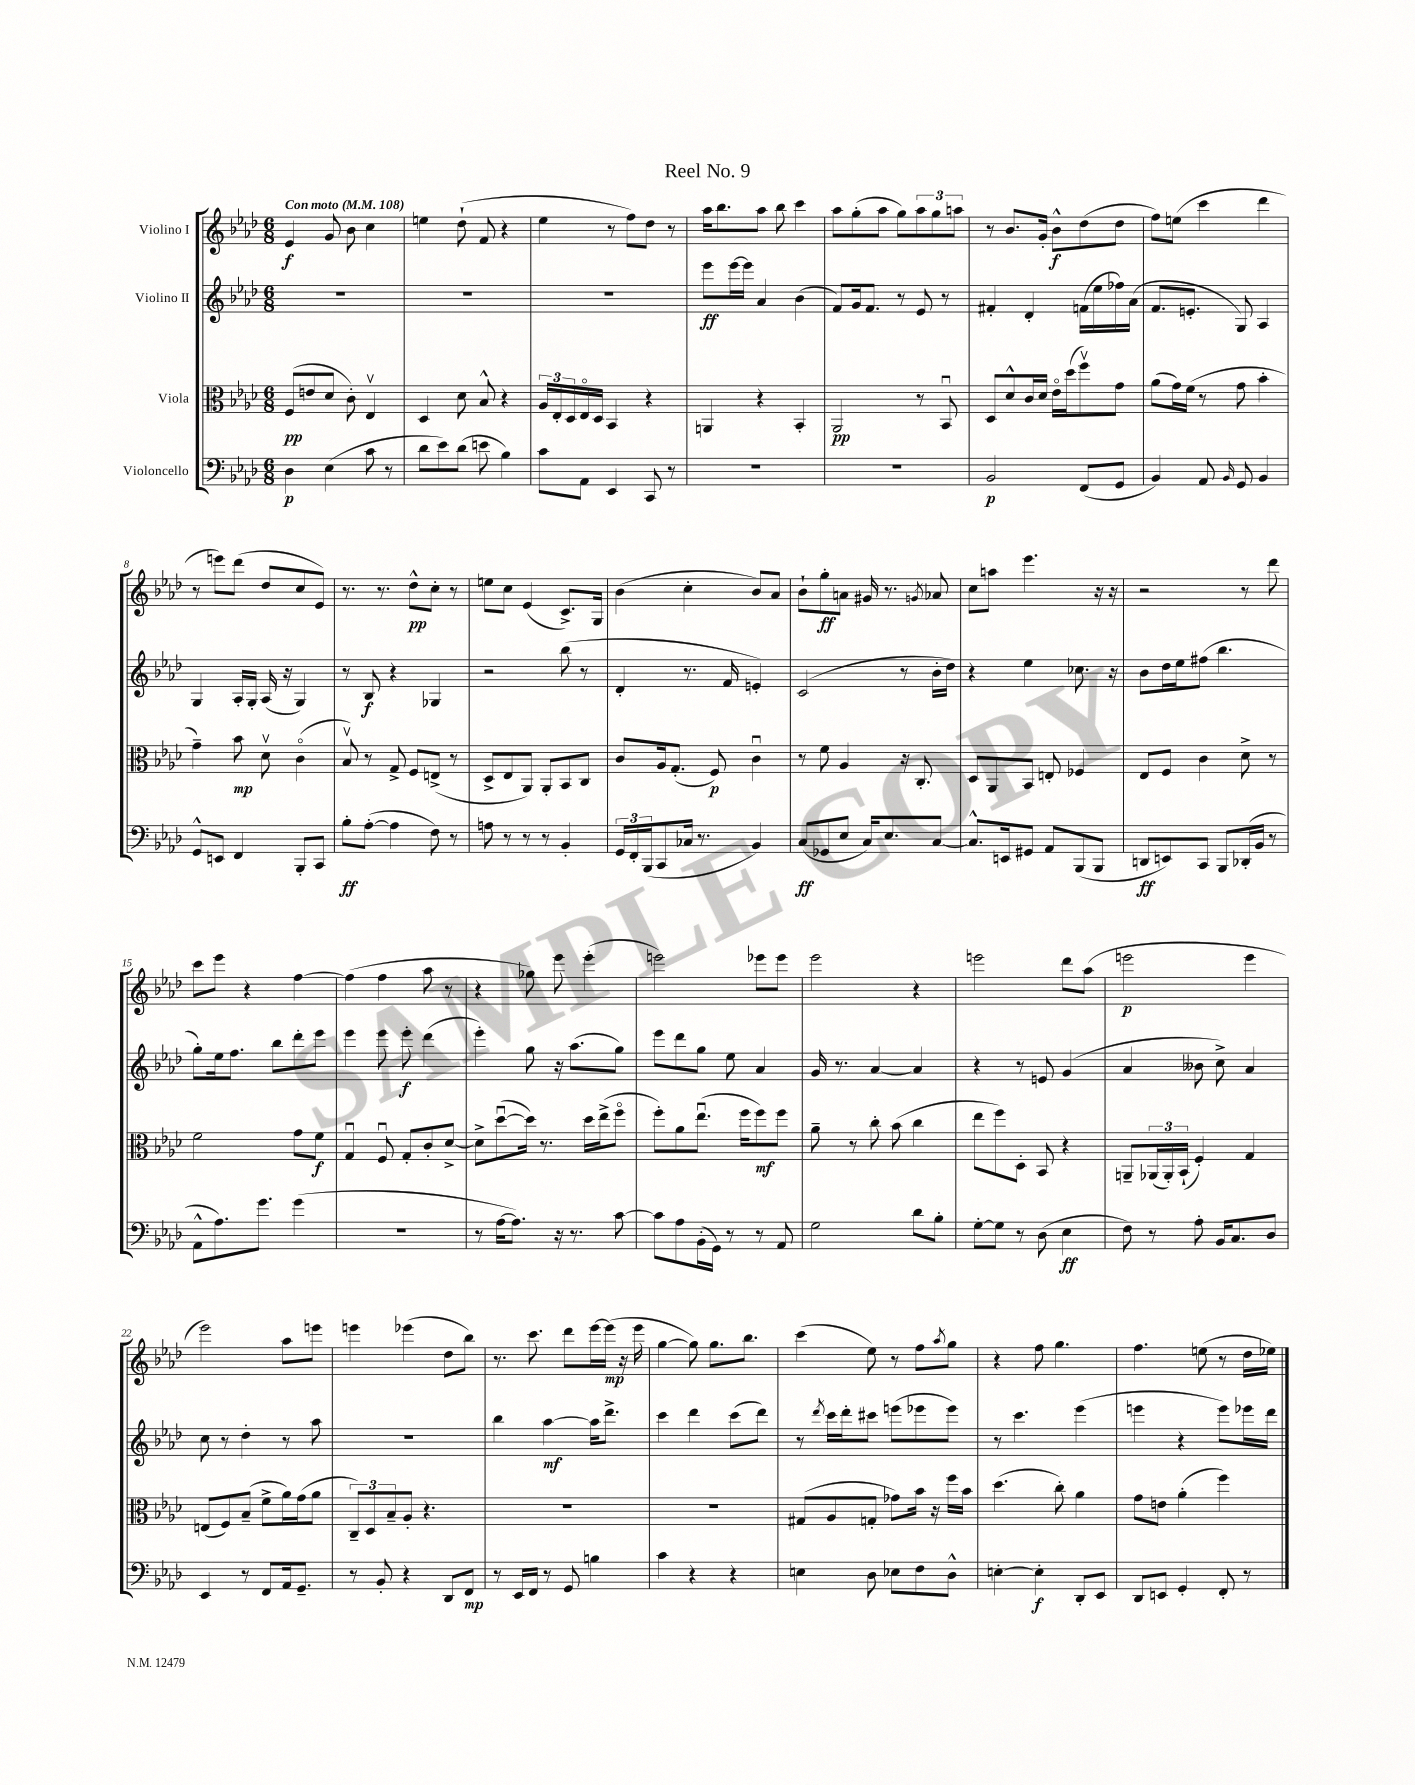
\header { title = "Reel No. 9" }
<<
\new StaffGroup <<
\new Staff = "s0" \with { instrumentName = "Violino I" } {
    \clef treble \key aes \major \numericTimeSignature \time 6/8 \tempo "Con moto" 4 = 108
    ees'4\f g'8 bes'8 c''4 |
    e''4 des''8-!( f'8 r4 |
    ees''4 r8 f''8) des''8 r8 |
    aes''16 bes''8. aes''8 bes''8 c'''4 |
    aes''8 g''8-.( aes''8 g''8) \tuplet 3/2 { aes''8 g''8 a''8 } |
    r8 bes'8. g'16-. bes'8-^\f des''8( des''8 |
    f''8) e''8( c'''4 des'''4 |
    r8 e'''8) des'''8( des''8 c''8 ees'8) |
    r8. r8. des''8-^\pp c''8-. r8 |
    e''8 c''8 ees'4( c'8.->) g16 |
    bes'4( c''4-. bes'8) aes'8 |
    bes'8-! g''8-.\ff a'8 gis'16 r8. \acciaccatura { g'8 } aes'8 |
    c''8 a''8 ees'''4. r16 r16 |
    r2 r8 des'''8 |
    c'''8 ees'''8 r4 f''4~ |
    f''4( f''4 aes''8 r8 |
    r4 ges''8) ees'''8 ees'''4-.( |
    e'''2) ees'''8 ees'''8 |
    ees'''2 r4 |
    e'''2 des'''8 aes''8( |
    e'''2\p e'''4 |
    ees'''2) aes''8 e'''8 |
    e'''4 ees'''4( des''8 bes''8) |
    r8. c'''8. des'''8 ees'''16~ ees'''16\mp( r16 ees'''16 |
    g''4~ g''8) g''8. bes''8. |
    c'''4( ees''8) r8 f''8 \acciaccatura { aes''8 } g''8 |
    r4 f''8 g''4. |
    f''4. e''8( r8 des''16 ees''16) \bar "|." |
}
\new Staff = "s1" \with { instrumentName = "Violino II" } {
    \clef treble \key aes \major \numericTimeSignature \time 6/8
    R2. |
    R2. |
    R2. |
    ees'''8\ff ees'''16~ ees'''16 aes'4 bes'4( |
    f'8) g'16 f'8. r8 ees'8 r8 |
    fis'4-. des'4-. f'16( ees''16 fes''16) aes'16( |
    f'8. e'8.-. g8) aes4 |
    g4 aes16-. g16-. aes16( r16 g4) |
    r8 bes8\f r4 ges4 |
    r2 bes''8( r8 |
    des'4-. r8. f'16 e'4-.) |
    c'2( r8 bes'16-. des''16) |
    r4 ees''4 ces''8. r16 |
    bes'8 des''16 ees''16 fis''8( bes''4. |
    g''8-.) ees''16 f''8. bes''8 des'''8-. ees'''8 |
    ees'''4 ees'''8 ees'''8-.\f des'''4( |
    ees'''4-.) g''8 r16 aes''8.( g''8) |
    ees'''8 des'''8 g''8 ees''8 aes'4 |
    g'16 r8. aes'4~ aes'4 |
    r4 r8 e'8 g'4( |
    aes'4 beses'8 c''8->) aes'4 |
    c''8 r8 des''4-. r8 aes''8 |
    R2. |
    bes''4 aes''4~\mf aes''16 des'''8.-> |
    c'''4 des'''4 c'''8( des'''8) |
    r8 \acciaccatura { des'''8 } c'''16 des'''16-. cis'''8 e'''8( ees'''8 ees'''8) |
    r8 c'''4. ees'''4( |
    e'''4 r4 e'''8) ees'''16 des'''16 \bar "|." |
}
\new Staff = "s2" \with { instrumentName = "Viola" } {
    \clef alto \key aes \major \numericTimeSignature \time 6/8
    f8\pp( e'8 des'8 c'8-.) ees4\upbow |
    des4 des'8 bes8-^ r4 |
    \tuplet 3/2 { aes16 ees16-. des16 } ees16\flageolet des16 bes,4 r4 |
    a,4 r4 bes,4-. |
    aes,2\pp r8 bes,8\downbow |
    des8 des'8-^ c'16 des'16 ees'16\flageolet des''16( f''8\upbow) g'8 |
    aes'8( g'16) f'16( r8 g'8 bes'4-. |
    g'4--) bes'8\mp des'8\upbow c'4\flageolet( |
    bes8\upbow) r8 g8-> f8 e8->( r8 |
    des8-> ees8 aes,8) aes,8-. bes,8 c8 |
    c'8 aes16 g8.-.( f8\p) c'4\downbow |
    r8 f'8 aes4 r16 c8.-. |
    des8 aes,8 bes,8 e8-. fes4 |
    ees8 f8 c'4 des'8-> r8 |
    f'2 g'8 f'8\f |
    g4\downbow f8\downbow g8-. c'8-. des'8~-> |
    des'8-> des''8~\downbow( des''16) r8. des''16 ees''16->( f''8\flageolet |
    f''8-.) aes'8 ees''8.\downbow( f''16 f''8\mf) f''8 |
    aes'8-- r8 c''8-. bes'8( c''4 |
    ees''8 f''8) des8-. bes,8 r4 |
    a,8-- \tuplet 3/2 { aes,16( aes,16-.) bes,16-!( } f4-.) g4 |
    e8( f8) bes8--( f'8-> aes'16) g'16( aes'8 |
    \tuplet 3/2 { c8--) des8 bes8-- } aes8-. r4. |
    R2. |
    R2. |
    gis8( aes8 g8-. ges'8) bes'16 r16 f''16 bes'16 |
    des''4.( c''8-.) aes'4 |
    g'8 e'8 aes'4-.( f''4) \bar "|." |
}
\new Staff = "s3" \with { instrumentName = "Violoncello" } {
    \clef bass \key aes \major \numericTimeSignature \time 6/8
    des4\p ees4( c'8 r8 |
    des'8 ees'8) des'8( e'8 bes4) |
    c'8 aes,8 ees,4 c,8 r8 |
    R2. |
    R2. |
    bes,2\p f,8( g,8 |
    bes,4) aes,8 \grace { bes,16 } g,8 bes,4 |
    g,8-^ e,8 f,4 bes,,8-. c,8 |
    bes8-.\ff aes8~-.( aes4 f8) r8 |
    a8 r8 r8 r8 bes,4-. |
    \tuplet 3/2 { g,16 f,16-. bes,,16( } c,8 ces16 r8. bes,4) |
    c8\ff( ges,8 ees8 c16) ees8. c8~ |
    c8.-^ e,16 gis,8 aes,8 bes,,8( bes,,8 |
    d,8\ff e,8) c,8 bes,,8 des,16-.( bes,16 r8 |
    aes,8-^ aes8.) g'8. g'4( |
    R2. |
    r8 aes16~ aes8.) r16 r8. c'8~ |
    c'8 aes8 bes,16-.( g,16) r8 r8 aes,8 |
    g2 des'8 bes8-. |
    g8~-. g8 r8 des8( ees4\ff |
    f8) r8 aes8-. bes,16 c8. des8 |
    ees,4 r8 f,8 aes,16 g,8.-- |
    r8 bes,8-. r4 des,8 f,8\mp |
    r8 ees,16 f,16 r8 g,8 b4 |
    c'4 r4 r4 |
    e4 des8 ees8 f8 des8-^ |
    e4~-. e4-.\f des,8-. ees,8 |
    des,8 e,8 g,4-. f,8-. r8 \bar "|." |
}
>>
>>
